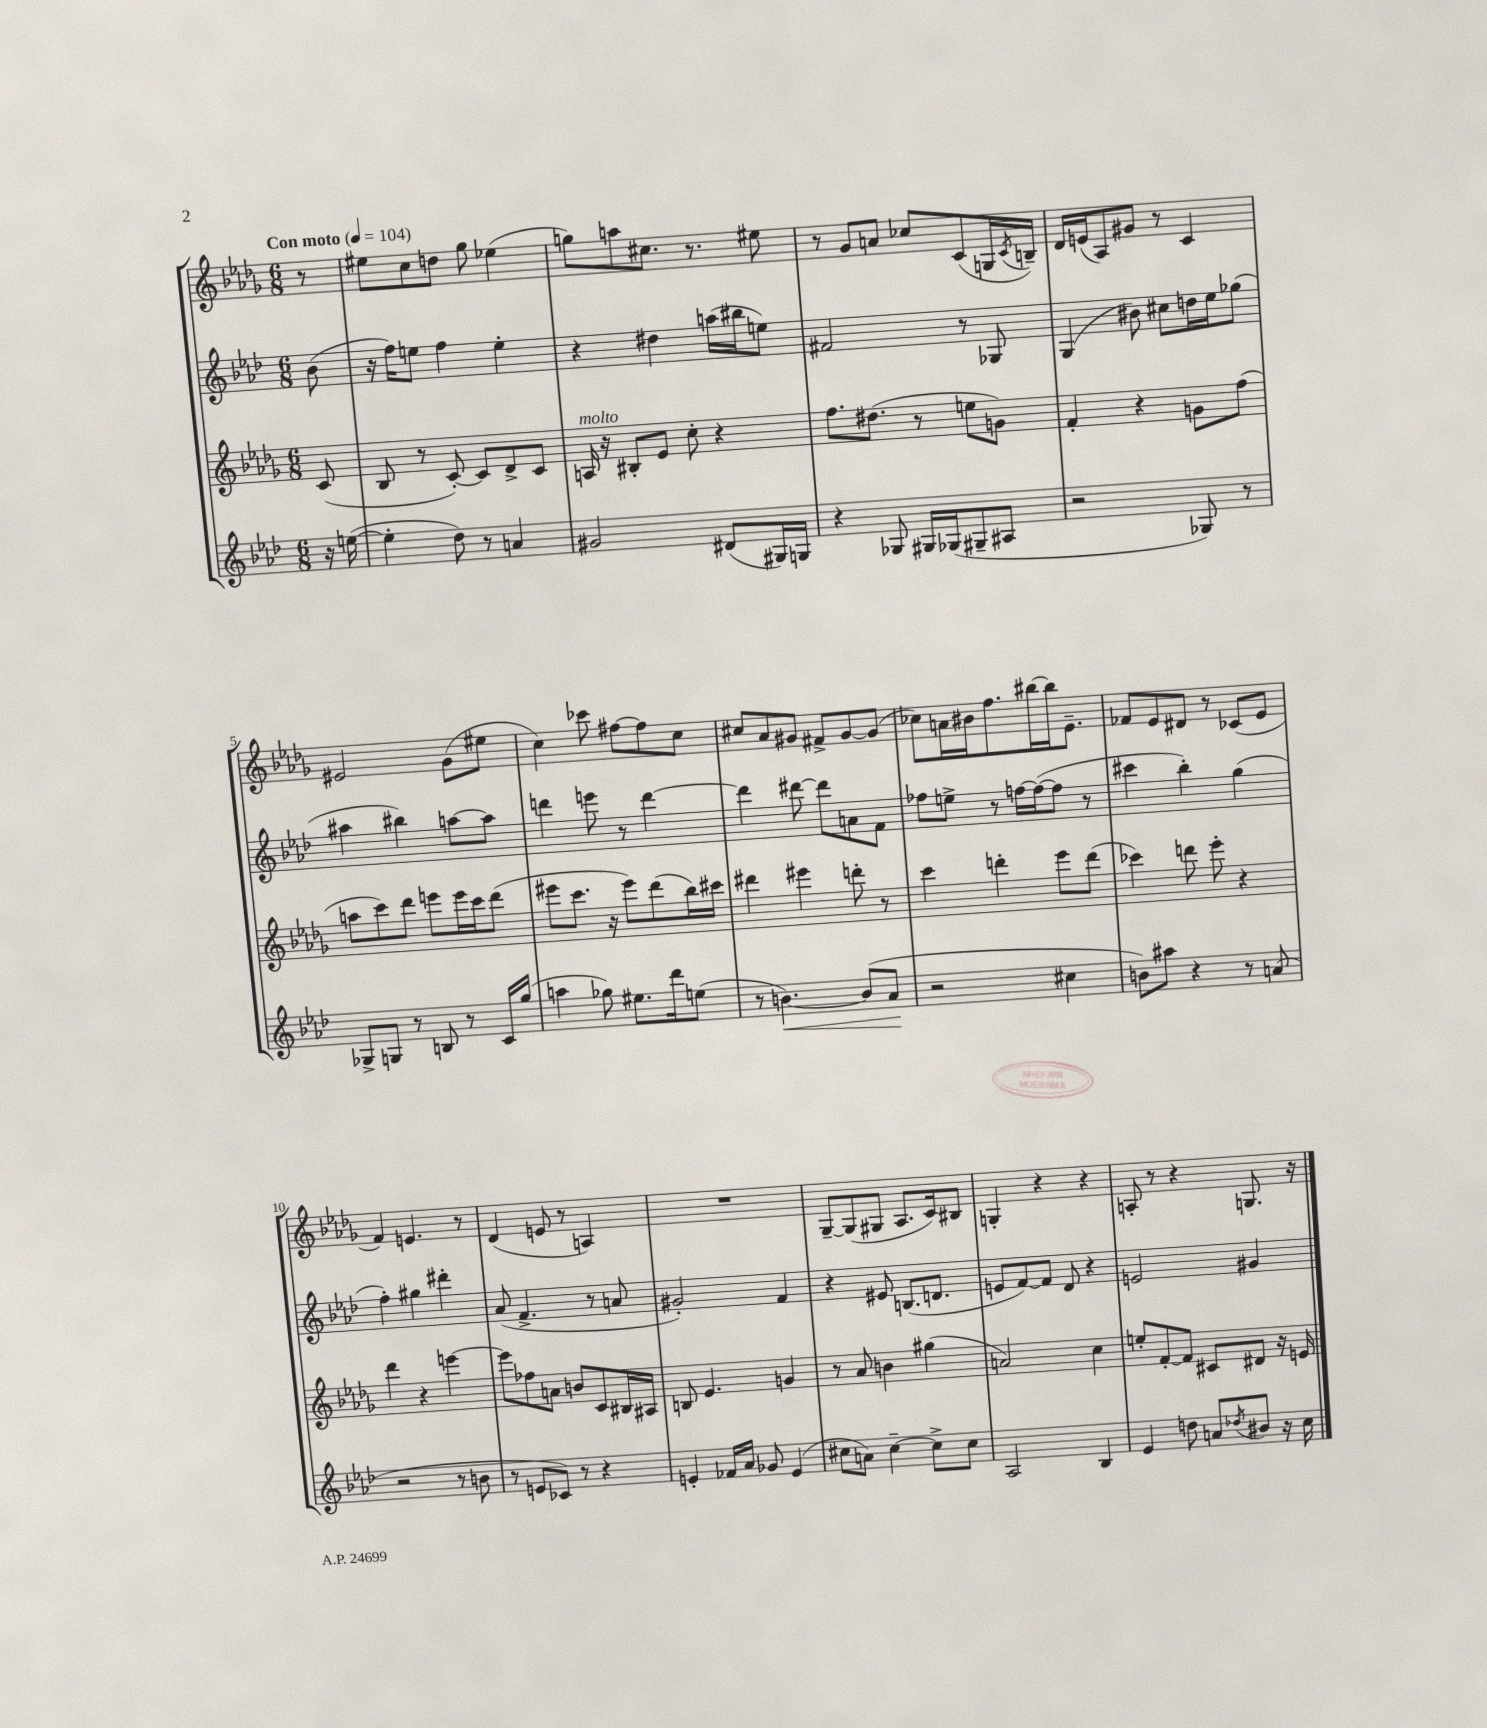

**kern	**kern	**kern	**kern
*staff4	*staff3	*staff2	*staff1
*clefG2	*clefG2	*clefG2	*clefG2
*k[b-e-a-d-]	*k[b-e-a-d-g-]	*k[b-e-a-d-]	*k[b-e-a-d-g-]
*M6/8	*M6/8	*M6/8	*M6/8
*MM104	*MM104	*MM104	*MM104
16r	(8c	(8b-	8r
([16ee	.	.	.
=	=	=	=
4ee']	8B-	16r	8ee#
.	.	16ff)	.
.	8r	8ee	8cc
8dd-)	[8c')	4ff	8dd
8r	8c]	.	8gg-
4a	8d-^	4ee'	(4ee-
.	8c	.	.
=	=	=	=
2g#	16A	4r	8gg)
.	16r	.	.
.	8B#'	.	8aa
.	8e-	4dd#	8.cc#
.	8cc'	.	.
.	.	.	8.r
(8d#	4r	(16aa	.
.	.	16bb#	.
16G#)	.	8ee)	8ee#
16G	.	.	.
=	=	=	=
4r	8.ff	2f#	8r
.	.	.	8g-
.	(8.dd#	.	.
8G-	.	.	8a
16G#	8r	.	8cc-
(16G-	.	.	.
8G#~	8ee	8r	(8c
8A#	8g)	8G-	16G
.	.	.	8qc
.	.	.	16B~)
=	=	=	=
2r	4f'	(4G	16d-
.	.	.	(16e
.	.	.	8A-)
.	4r	8b#)	8g#
.	.	8cc#	8r
8G-)	8g	16dd	4c
.	.	16ee-	.
8r	(8ff	(8gg-	.
=	=	=	=
8G-^	8aa	4aa#	2e#
8G	8ccc)	.	.
8r	8ddd-	4bb#)	.
8B	8eee	.	.
8r	16eee	[8aa	(8g-
.	16ccc	.	.
16c	(8ddd-	8aa]	8ee#
(16gg	.	.	.
=	=	=	=
4aa	8eee#	4ddd	4cc)
.	8.ccc	.	.
8gg-)	.	8eee	8ccc-
.	16r	.	.
8.ee#	8eee#)	8r	[8ff#
.	(8ddd-	[4ddd	8ff#]
16ddd-	.	.	.
(8ee	16bb-)	.	8cc
.	16ccc#	.	.
=	=	=	=
8r	4ddd#	4ddd]	8cc#
[4.b)	.	.	8a-
.	4eee#	[8ddd#	8g#
.	.	8ddd#]	8f#^
(8b]	8ddd'	8a	[8g#
8a-	8r	8f	(8g#]
=	=	=	=
2r	4ccc	8ff-	8cc-)
.	.	8ee^	16a
.	.	.	16b#
.	4ddd'	8r	8.ff
.	.	[16ff	.
.	.	(16ff_	[16bb#
4cc#	8eee-	8ff]	16bb#]
.	.	.	8.e-~
.	(8ddd	8r	.
=	=	=	=
8b)	4ccc-)	4ccc#	8f-
8aa#	.	.	8e-
4r	8ddd	4bb-')	8d#
.	8eee-'	.	8r
8r	4r	(4gg	(8c-
(8a	.	.	8e-
=	=	=	=
2r	4ddd-	4ff')	4f)
.	4r	4gg#	4.e
8r	[4eee	4ddd#'	.
8b	.	.	8r
=	=	=	=
8r	8eee]	(8a-	(4d-
8e	8ff-	4.f^	.
8c-)	8a	.	8e
8r	8b	.	8r
4r	8c	8r	4A)
.	16B#	8a	.
.	16A#	.	.
=	=	=	=
4e'	8B	2g#')	2.r
.	4.e-	.	.
16f-	.	.	.
16a-	.	.	.
8g-	.	.	.
(4e	4g	4f	.
=	=	=	=
8cc#	8r	4r	[8G-~
8a)	8a-	.	(8G-]
[4cc#~	4b	8e#	8G#
.	.	(8.B	8.A-
8cc#^]	(4gg#	.	.
.	.	8.d	16c)
8cc#	.	.	8B#
=	=	=	=
2A-	2a)	8e	4G'
.	.	[8f)	.
.	.	8f]	4r
.	.	8d-	.
4B-	4cc	4r	4r
=	=	=	=
4e-	8ee'	2e	8A'
.	[8f'	.	8r
8dd	8f]	.	4r
8a	8c#	.	.
8qdd-	.	.	.
8b#	8d#	4g#	8.G
16r	16r	.	.
16cc	16e	.	16r
==	==	==	==
*-	*-	*-	*-
